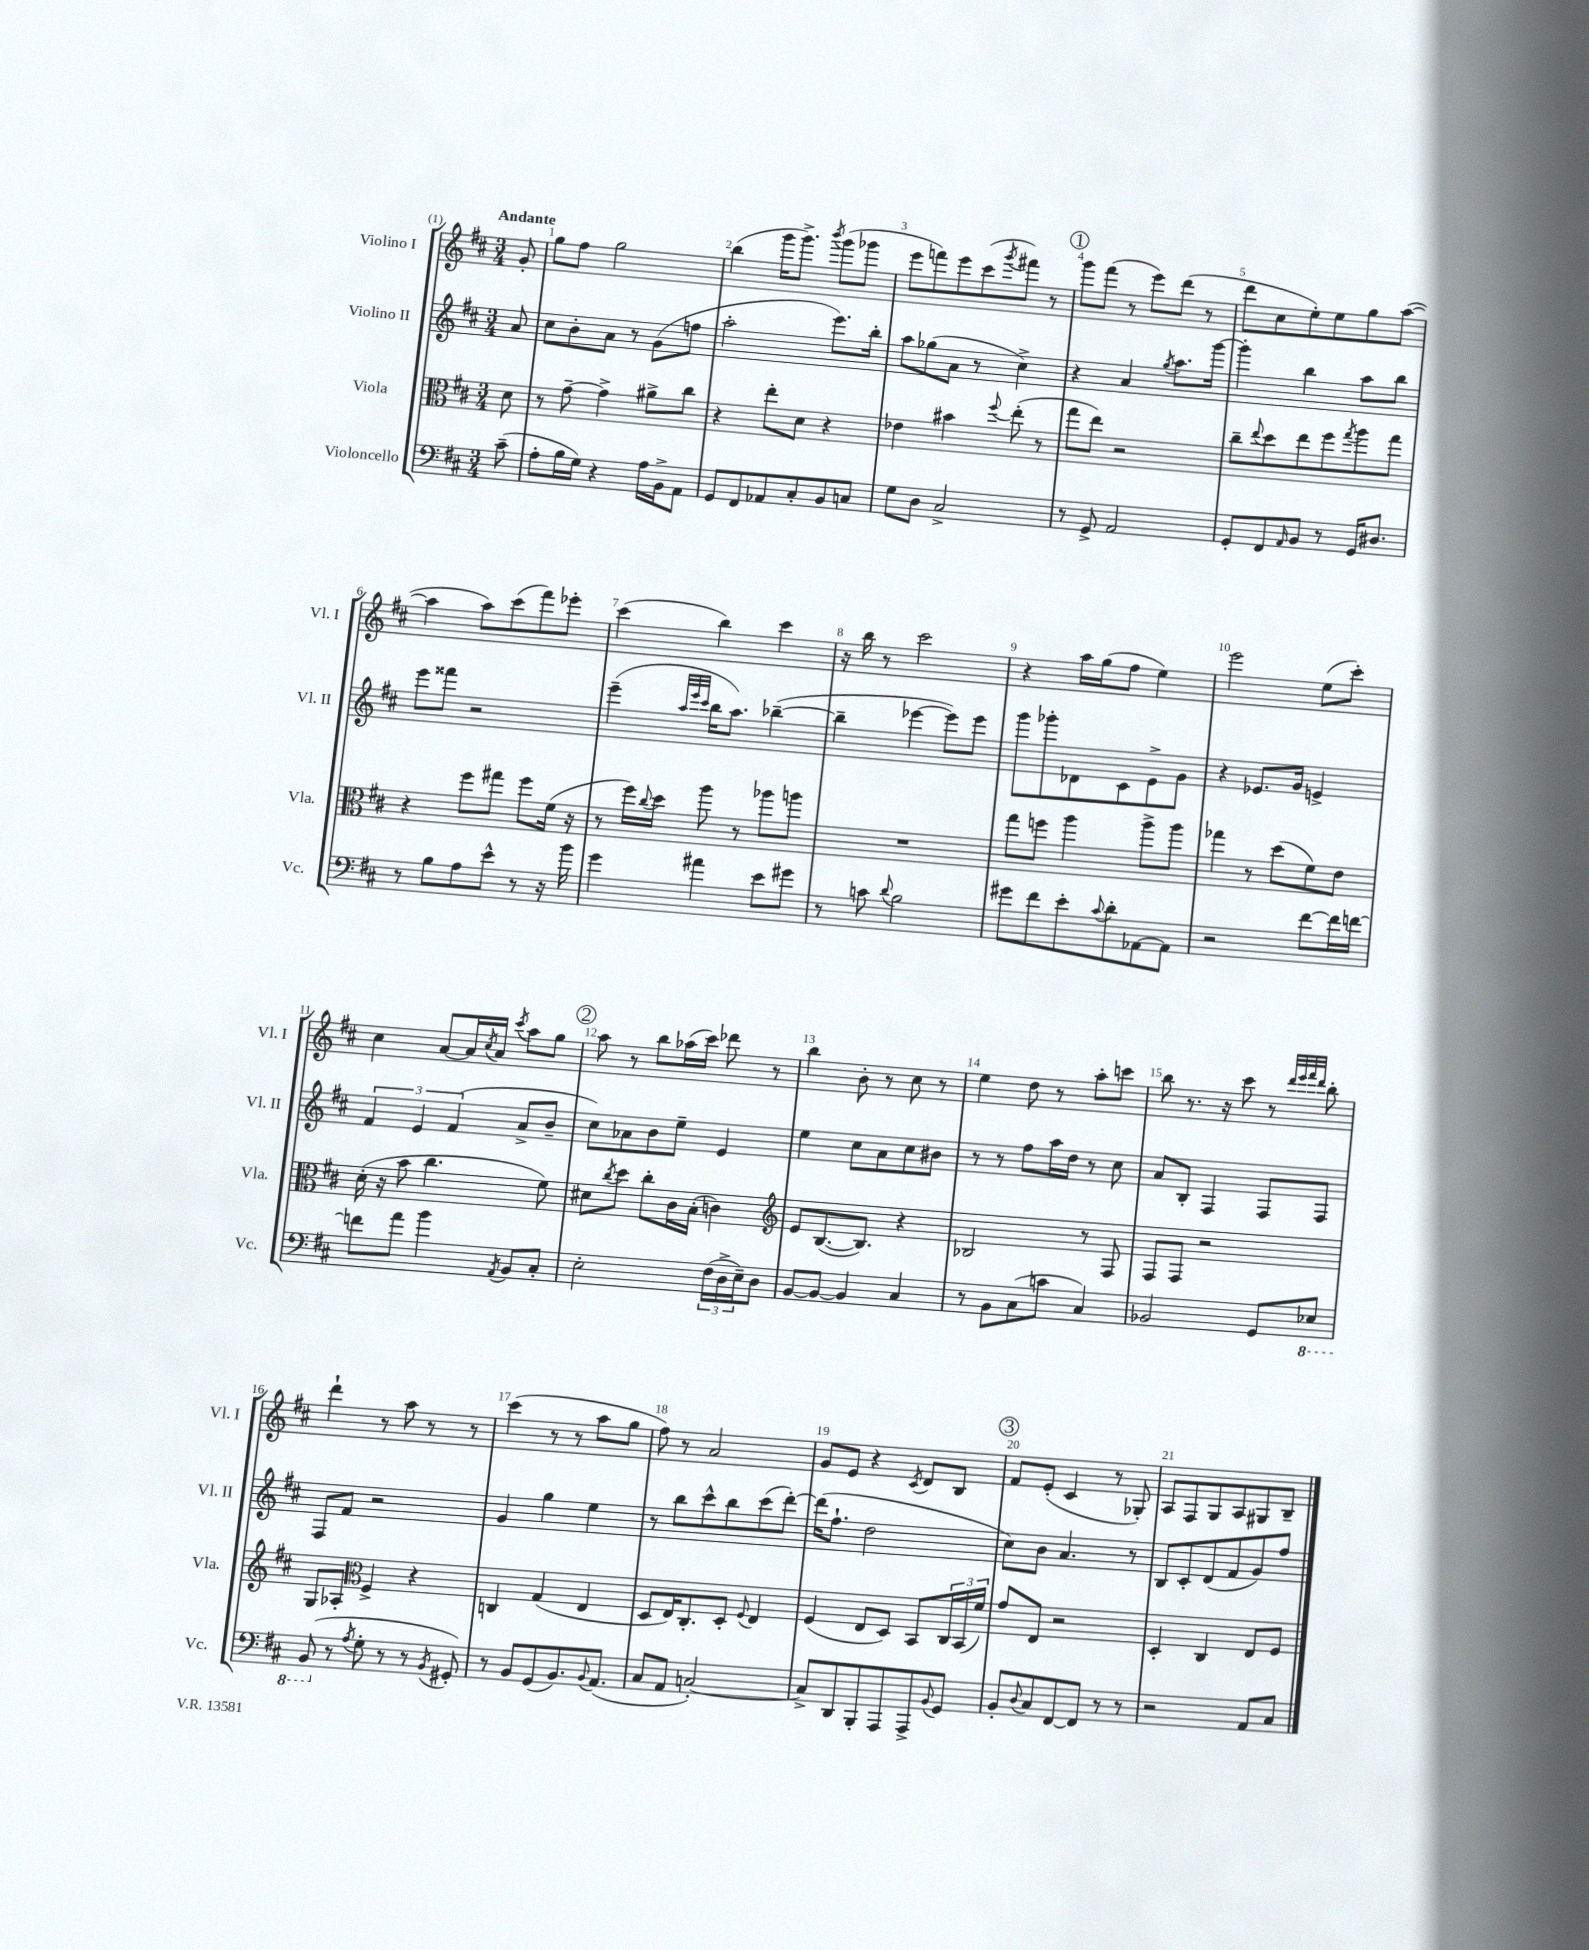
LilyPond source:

<<
\new StaffGroup <<
\new Staff = "s0" \with { instrumentName = "Violino I" shortInstrumentName = "Vl. I" } {
    \clef treble \key d \major \numericTimeSignature \time 3/4 \partial 8 \tempo "Andante"
    g'8-. |
    g''8 fis''8 g''2 |
    b''4( g'''16 g'''8.->) \acciaccatura { b'''8 } g'''8( ges'''8 |
    e'''8 f'''8) e'''8 cis'''8( \acciaccatura { g'''8 } fis'''8) r8 |
    \mark \markup { \circle "1" } g'''8 fis'''8( r8 e'''8) d'''8( r8 |
    d'''8 cis''8 e''8-.) e''8 g''8 a''8~( |
    a''4 a''8) cis'''8( fis'''8) ees'''8-. |
    cis'''4( b''4) cis'''4 |
    r16 b''16 r8 cis'''2 |
    r4 a''16 g''16( fis''8 e''4) |
    e'''2 e''8( cis'''8-.) |
    cis''4 a'8~ a'16 \acciaccatura { cis''8 } a'16 \acciaccatura { cis'''8 } a''8 g''8 |
    \mark \markup { \circle "2" } a''8 r8 b''8 aes''16( cis'''16) des'''8 r8 |
    b''4 b'8-. r8 cis''8 r8 |
    e''4 d''8 r8 a''8-. c'''8 |
    b''8 r8. r16 cis'''8 r8 \grace { d'''32 e'''32 fis'''32 d'''32 } b''8-. |
    d'''4-! r8 a''8 r8 r8 |
    cis'''4( r8 r8 a''8 g''8 |
    fis''8) r8 a'2 |
    g'8 e'8 r4 \acciaccatura { cis'8 } d'8 b8 |
    \mark \markup { \circle "3" } fis'8 e'8-.( cis'4 r8 ges8-.) |
    a8 fis8 g8 a8 gis8 b8-- \bar "|." |
}
\new Staff = "s1" \with { instrumentName = "Violino II" shortInstrumentName = "Vl. II" } {
    \clef treble \key d \major \numericTimeSignature \time 3/4 \partial 8
    a'8 |
    cis''8 b'8-. a'8 r8 g'8( f''8 |
    a''2-. e'''8.) b''16-. |
    a''8 ges''8( a'8 r8 cis''4->) |
    \mark \markup { \circle "1" } r4 a'4 \acciaccatura { g''8 } a''8. g'''16~ |
    g'''4-. b''4 a''8 b''8 |
    e'''8 fisis'''8 r2 |
    e'''4--( \grace { a''32 e'''32 cis'''32 } b''16 a''8.) bes''4~--( |
    bes''4-- ees'''4~ ees'''8) ees'''8 |
    g'''8 ges'''8-. des'8 cis'8 e'8-> g'8 |
    r4 ees'8. g'16 e'4-> |
    \tuplet 3/2 { fis'4 e'4 fis'4( } a'8-> b'8-- |
    \mark \markup { \circle "2" } cis''8) aes'8 b'8 e''8-- e'4 |
    e''4 cis''8 a'8 cis''8 bis'8 |
    r8 r8 fis''8 a''16 d''16 r8 cis''8 |
    a'8 b8-. fis4 fis8 fis8 |
    fis8 fis'8 r2 |
    g'4 g''4 e''4 |
    r8 b''8 cis'''8-^ b''8 cis'''8( d'''8~-.) |
    d'''16( fis''8.-! d''2 |
    \mark \markup { \circle "3" } cis''8) b'8 a'4. r8 |
    b8 cis'8-. d'8( fis'8 g'8) fis''8 \bar "|." |
}
\new Staff = "s2" \with { instrumentName = "Viola" shortInstrumentName = "Vla." } {
    \clef alto \key d \major \numericTimeSignature \time 3/4 \partial 8
    d'8 |
    r8 g'8~-- g'4-> ais'8-> cis''8 |
    r4 e''8-. d'8 r4 |
    ees'4 bis'4 \appoggiatura { fis''8 } e''8-.( r8 |
    \mark \markup { \circle "1" } g''8 e''8) r2 |
    cis''8-- \appoggiatura { e''8 } d''8 e''8 fis''8 \acciaccatura { g''8 } a''8 g''8 |
    r4 fis''8 gis''8 fis''8 fis'16( r16 |
    r8 fis''16) \appoggiatura { cis''8 } d''16 a''8 r8 aes''8 a''8 |
    R2. |
    g''8 f''8 a''4 a''8-> a''8 |
    ges''4 r8 d''8( fis'8) e'8 |
    d'16-.( r16 b'8 cis''4. fis'8) |
    \mark \markup { \circle "2" } dis'8 \acciaccatura { cis''8 } d''8 cis''8-. cis'16 b16-.( c'4) |
    \clef treble e'8 b8.~( b8.) r4 |
    bes2 r8 fis8 |
    fis8 fis8 r2 |
    g8 aes8-. \clef alto fis4-> r4 |
    c4 g4( e4 |
    d8 e16) cis8.-. d8-. \appoggiatura { fis8 } e4 |
    fis4( e8 d8) b,8 \tuplet 3/2 { cis16 b,16( fis'16) } |
    \mark \markup { \circle "3" } g'8 e8 r2 |
    d4-. cis4 e8 fis8 \bar "|." |
}
\new Staff = "s3" \with { instrumentName = "Violoncello" shortInstrumentName = "Vc." } {
    \clef bass \key d \major \numericTimeSignature \time 3/4 \partial 8
    cis'8--( |
    a8-. b16 g16) r4 a16 b,16-> a,8 |
    g,8 fis,8 aes,8 cis8-. b,8 c8 |
    g8 d8 cis2-> |
    \mark \markup { \circle "1" } r8 g,8-> a,2 |
    g,8-. fis,8 \grace { a,16 } b,8 r8 g,16 dis8. |
    r8 b8 a8 e'8-^ r8 r16 b'16 |
    g'4 ais'4 e'8 gis'8 |
    r8 c'8 \appoggiatura { d'8 } b2 |
    gis'8 fis'8 e'8-. \appoggiatura { cis'8 } d'8-. aes,8~ aes,8 |
    r2 fis'8~ fis'16 f'16~ |
    f'8 a'8 b'4 \acciaccatura { a,8 } b,8 cis8-. |
    \mark \markup { \circle "2" } e2-. \tuplet 3/2 { fis16( d16-> e16--) } d8 |
    b,8~ b,8~ b,4 cis4 |
    r8 b,8 cis8( c'8 cis4) |
    bes,2 g,8 \ottava #-1 ees,8 |
    b,,8( \ottava #0 r8 \acciaccatura { a8 } g8-. r8 r8 \acciaccatura { b,8 } gis,8-.) |
    r8 b,8 g,8( b,8.) \appoggiatura { b,8 } a,8.( |
    cis8 a,8 c2~-.) |
    c8-> d,8 b,,8-. a,,8 a,,8-> \appoggiatura { b,8 } g,8 |
    \mark \markup { \circle "3" } b,8-. \appoggiatura { d8 } cis8 fis,8~ fis,8 r8 r8 |
    r2 a,8 cis8 \bar "|." |
}
>>
>>
\layout { \context { \Score \override BarNumber.break-visibility = ##(#f #t #t) barNumberVisibility = #all-bar-numbers-visible } }
